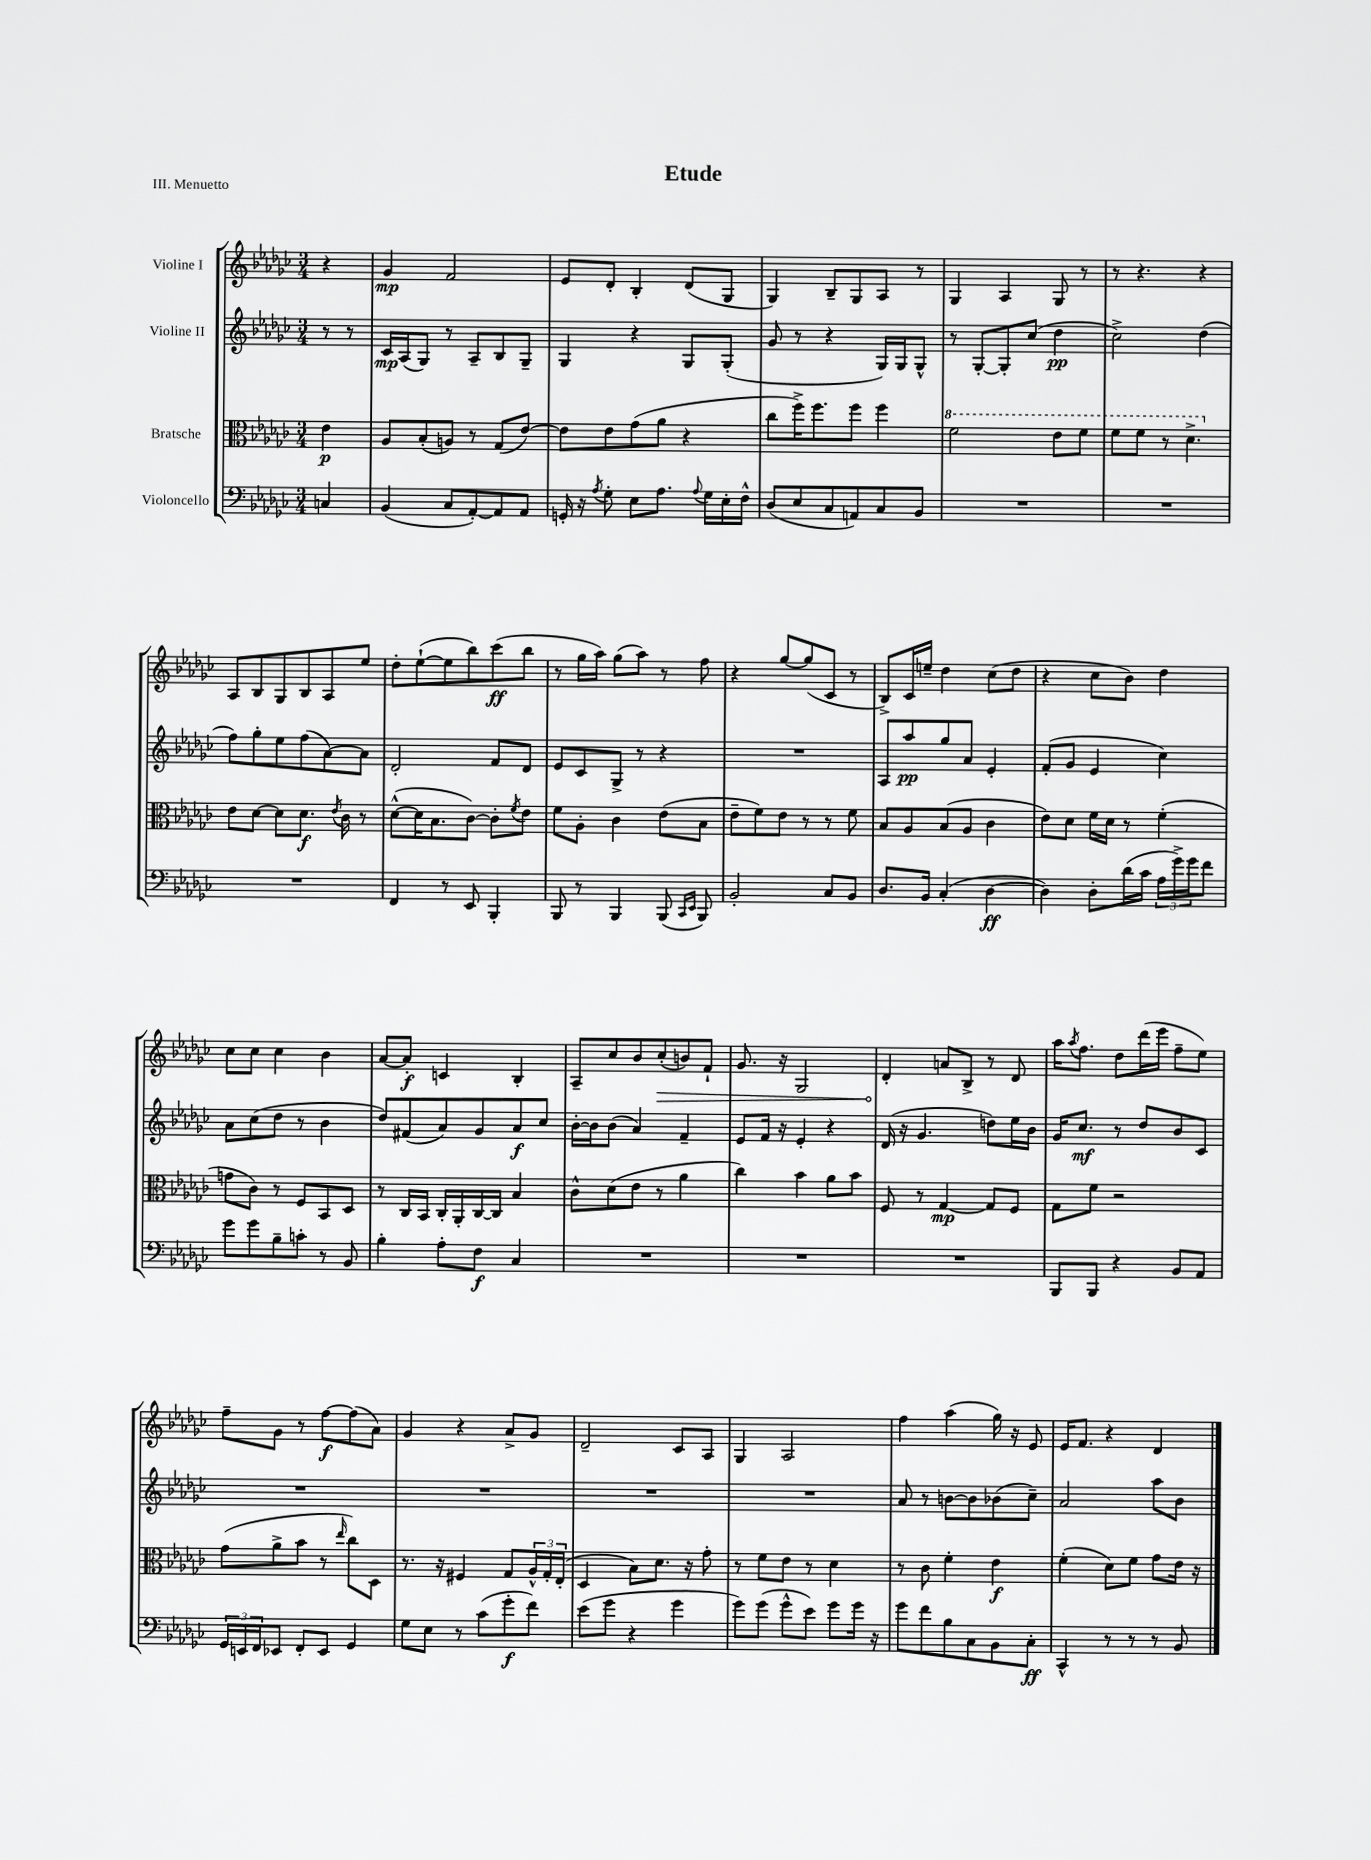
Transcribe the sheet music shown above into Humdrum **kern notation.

**kern	**kern	**kern	**kern
*staff4	*staff3	*staff2	*staff1
*clefF4	*clefC3	*clefG2	*clefG2
*k[b-e-a-d-g-c-]	*k[b-e-a-d-g-c-]	*k[b-e-a-d-g-c-]	*k[b-e-a-d-g-c-]
*M3/4	*M3/4	*M3/4	*M3/4
4C	4e-	8r	4r
.	.	8r	.
=	=	=	=
(4BB-	8A-	16c-	4g-
.	.	(16A-	.
.	(8B-'	8G-)	.
8C-	8A)	8r	2f
[8AA-')	8r	8A-~	.
8AA-]	(8G-	8B-	.
8AA-	[8e-)	8G-~	.
=	=	=	=
16GG'	8e-]	4G-	8e-
16r	.	.	.
8qA-	.	.	.
8G-'	8e-	.	8d-'
8E-	(8g-	4r	4B-'
8.A-	8a-	.	.
.	4r	8G-	(8d-
8qqA-	.	.	.
16G-	.	.	.
16E-'	.	(8G-'	8G-
16F^^	.	.	.
=	=	=	=
(8D-	8cc-	8g-	4G-)
8E-	16ff^)	8r	.
.	8.ff	.	.
8C-	.	4r	8B-~
8AA)	8ff	.	8G-
8C-	4ff	16G-)	8A-
.	.	16G-	.
8BB-	.	8G-^^	8r
=	=	=	=
2.r	2ff	8r	4G-
.	.	[8G-'	.
.	.	8G-']	4A-
.	.	(8cc-	.
.	8ee-	4dd-	8G-
.	8ff	.	8r
=	=	=	=
2.r	8ff	2cc-^)	8r
.	8ff	.	4.r
.	8r	.	.
.	4.dd-^	.	.
.	.	(4dd-	4r
=	=	=	=
2.r	8e-	8ff)	8A-
.	[8d-	8gg-'	8B-
.	8d-]	8ee-	8G-
.	8.d-	(8ff	8B-
.	.	[8a-)	8A-
.	8qe-	.	.
.	16c-	.	.
.	8r	8a-]	8ee-
=	=	=	=
4FF	([8d-^^	2d-'	8dd-'
.	16d-]	.	([8ee-`
.	8.B-	.	.
8r	.	.	8ee-]
8EE-	[8c-)	.	8bb-)
4BBB-'	8c-']	8f	(8ccc-
.	8qf	.	.
.	8e-	8d-	8bb-
=	=	=	=
8BBB-	8f	8e-	8r
8r	8A-'	8c-	16gg-
.	.	.	16aa-)
4BBB-	4c-	8G-^	(8gg-
.	.	8r	8aa-)
(8BBB-	(8e-	4r	8r
16qqCC-	.	.	.
16qqEE-	.	.	.
8BBB-)	8B-	.	8ff
=	=	=	=
2BB-'	8e-~	2.r	4r
.	8f)	.	.
.	8e-	.	[8gg-
.	8r	.	(8gg-]
8C-	8r	.	8c-
8BB-	8f	.	8r
=	=	=	=
8.D-	8B-	8A-	8B-^)
.	8A-	8aa-	16c-
16BB-	.	.	16ee~
(4C-'	(8B-	8gg-	4dd-
.	8A-	8a-	.
[4D-	4c-	4e-'	(8cc-
.	.	.	8dd-
=	=	=	=
4D-])	8e-)	(8f'	4r
.	8d-	8g-	.
8D-'	16f	4e-	8cc-
.	16d-	.	.
(16d-	8r	.	8b-)
16c-	.	.	.
24A-	(4f'	4cc-)	4dd-
24g-^)	.	.	.
24g-	.	.	.
8f	.	.	.
=	=	=	=
8g-	8g	8a-	8cc-
8g-	8c-)	(8cc-	8cc-
8B-~	8r	8dd-	4cc-
8c'	8F	8r	.
8r	8BB-	4b-	4b-
8BB-	8D-	.	.
=	=	=	=
4B-'	8r	8dd-)	[8a-
.	16C-	(8f#	8a-']
.	16BB-	.	.
8A-'	16C-'	8a-)	4c
.	16AA-'	.	.
8F	[16C-	8g-	.
.	16C-]	.	.
4C-	4B-	8a-	4B-'
.	.	8cc-	.
=	=	=	=
2.r	8c-^^	[16b-'	8A-~
.	.	16b-]	.
.	(8d-	(8b-	8cc-
.	8e-	4a-)	8b-
.	8r	.	(8cc-'
.	4a-	4f~	8b)
.	.	.	8f`
=	=	=	=
2.r	4cc-)	8e-	8.g-
.	.	16f	.
.	.	16r	16r
.	4b-	4e-'	2G-
.	8a-	4r	.
.	8b-	.	.
=	=	=	=
2.r	8F	(16d-	4d-'
.	.	16r	.
.	8r	4.g-	.
.	[4G-	.	8a
.	.	.	8B-^
.	8G-]	8dd)	8r
.	8F	16ee-	8d-
.	.	16b-	.
=	=	=	=
8BBB-	8G-	16g-	16aa-
.	.	.	8qaa-
.	.	8.cc-	8.ff
8BBB-	8f	.	.
4r	2r	8r	8dd-
.	.	8dd-	(16ddd-
.	.	.	16eee-
8BB-	.	8b-	8ff~
8AA-	.	8c-	8ee-)
=	=	=	=
24GG-	(8g-	2.r	8ff~
24EE	.	.	.
24FF	.	.	.
8EE-	8a-^	.	8g-
8FF'	8b-	.	8r
8EE-	8r	.	[8ff
.	16qqee-	.	.
4GG-	8cc-)	.	(8ff]
.	8D-	.	8a-)
=	=	=	=
8G-	8.r	2.r	4g-
8E-	.	.	.
.	16r	.	.
8r	4F#	.	4r
(8c-	.	.	.
8g-'	8G-	.	8a-^
8f)	24A-^^	.	8g-
.	24G-'	.	.
.	(24E-'	.	.
=	=	=	=
(8e-	4D-	2.r	2d-~
8g-	.	.	.
4r	8B-)	.	.
.	8.d-	.	.
4g-	.	.	8c-
.	16r	.	.
.	8g-'	.	8A-
=	=	=	=
8g-)	8r	2.r	4G-
(8g-	8f	.	.
8g-^^	8e-	.	2A-
8e-)	8r	.	.
8g-	4d-	.	.
16g-	.	.	.
16r	.	.	.
=	=	=	=
8g-	8r	8a-	4ff
8f	8c-	8r	.
8B-	4f'	[8b	(4aa-
8C-	.	8b]	.
8BB-	4e-	(8b-	16gg-)
.	.	.	16r
8C-'	.	8cc-~)	8e-
=	=	=	=
4CC-^^	(4f'	2a-	16e-
.	.	.	8.f
8r	8d-)	.	4r
8r	8f	.	.
8r	8g-	8aa-	4d-
8BB-	16e-	8b-	.
.	16r	.	.
==	==	==	==
*-	*-	*-	*-
